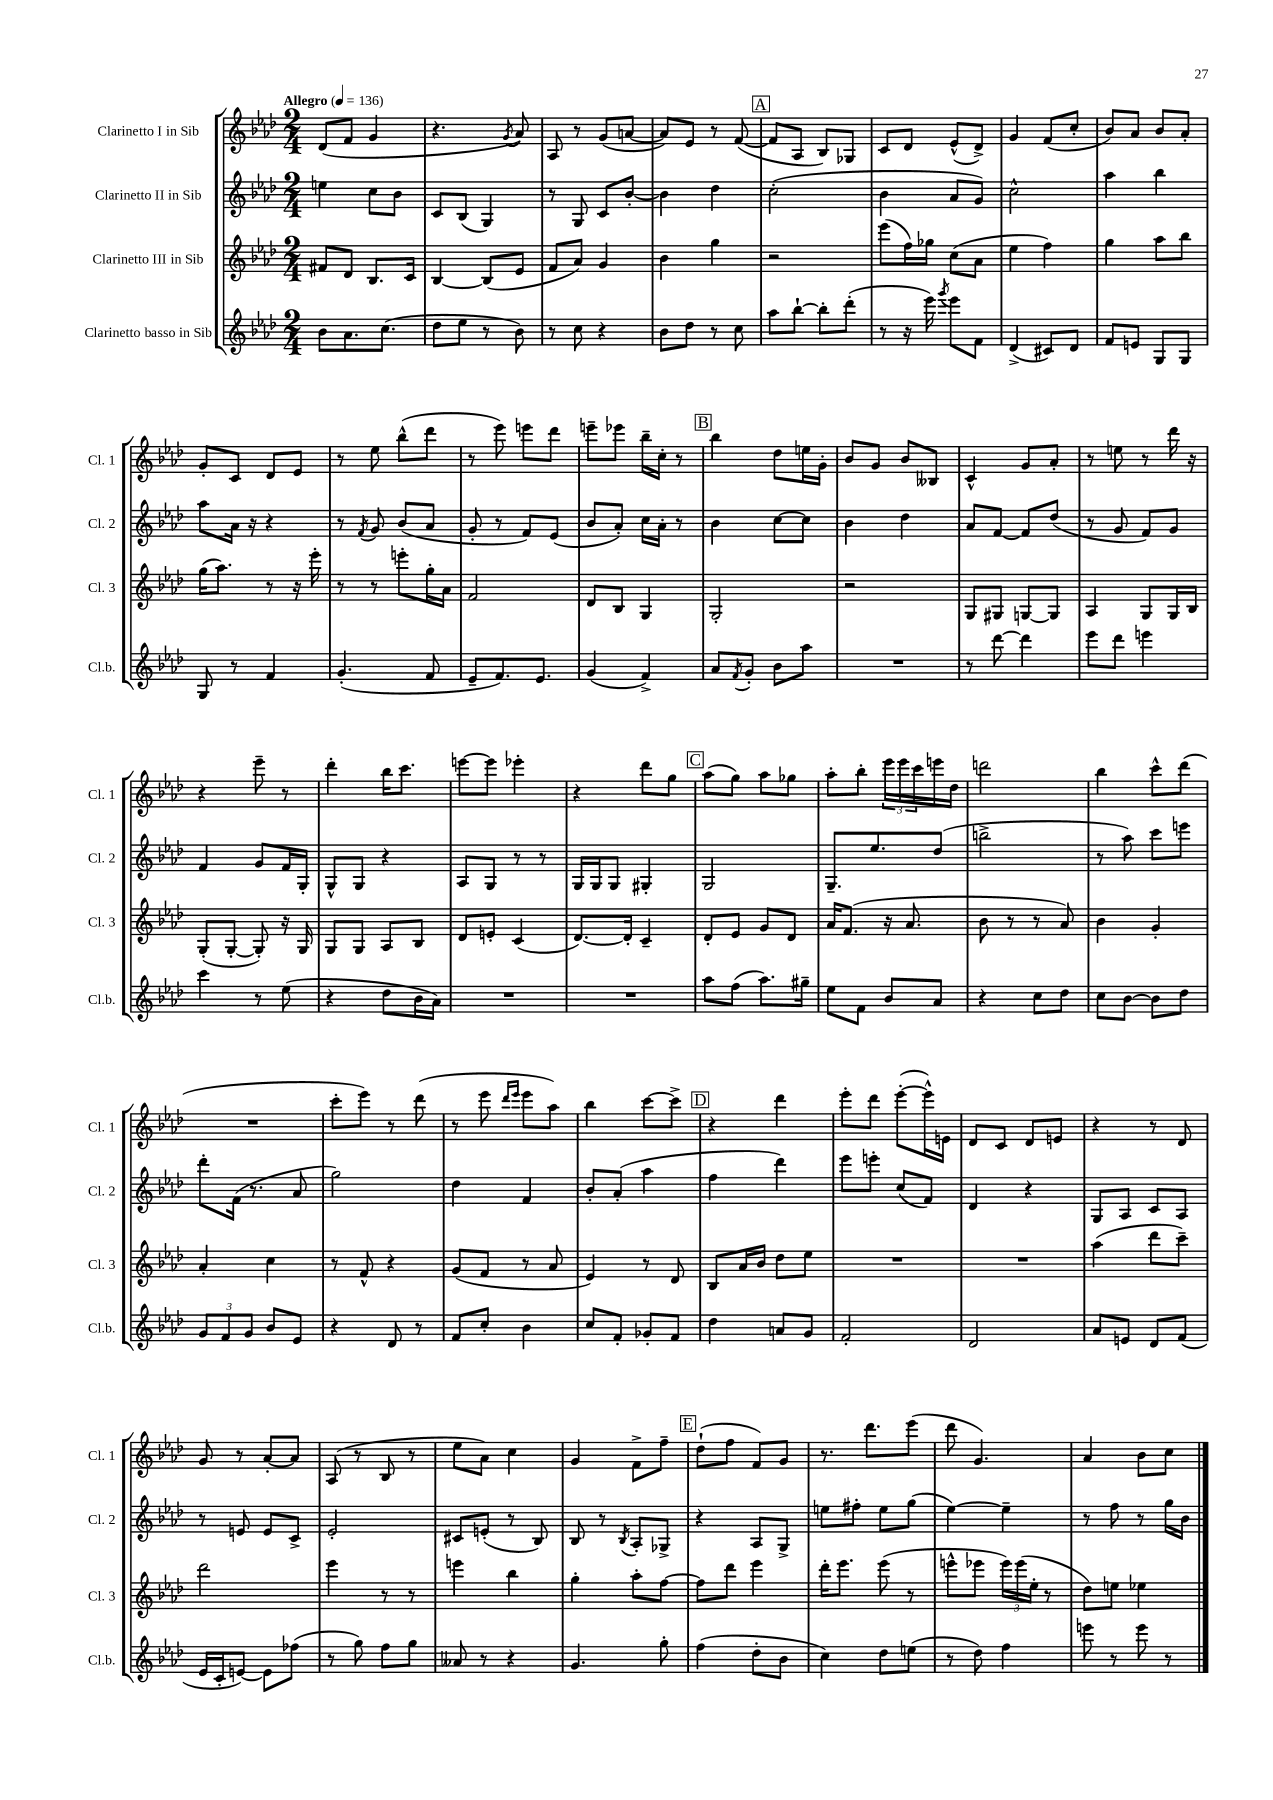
<<
\new StaffGroup <<
\new Staff = "s0" \with { instrumentName = "Clarinetto I in Sib" shortInstrumentName = "Cl. 1" } {
    \clef treble \key aes \major \numericTimeSignature \time 2/4 \tempo "Allegro" 4 = 136
    des'8( f'8 g'4 |
    r4. \acciaccatura { g'8 } aes'8) |
    aes8 r8 g'8( a'8~ |
    a'8) ees'8 r8 f'8~( |
    \mark \markup { \box "A" } f'8 aes8 bes8) ges8 |
    c'8 des'8 ees'8-^( des'8->) |
    g'4 f'8( c''8-. |
    bes'8) aes'8 bes'8 aes'8-. |
    g'8-. c'8 des'8 ees'8 |
    r8 ees''8 bes''8-^( des'''8 |
    r8 ees'''8) e'''8 des'''8 |
    e'''8-- ees'''8 bes''16-- c''16-. r8 |
    \mark \markup { \box "B" } bes''4 des''8 e''16 g'16-. |
    bes'8 g'8 bes'8 beses8 |
    c'4-^ g'8 aes'8-. |
    r8 e''8 r8 des'''16 r16 |
    r4 ees'''8-- r8 |
    des'''4-. bes''16 c'''8. |
    e'''8~ e'''8 ees'''4-. |
    r4 des'''8 g''8 |
    \mark \markup { \box "C" } aes''8( g''8) aes''8 ges''8 |
    aes''8-. bes''8-. \tuplet 3/2 { ees'''16 ees'''16 c'''16 } e'''16 des''16 |
    d'''2 |
    bes''4 c'''8-^ des'''8( |
    R2 |
    c'''8-. ees'''8) r8 des'''8( |
    r8 ees'''8 \grace { des'''16 ees'''16 } ees'''8 aes''8) |
    bes''4 c'''8~ c'''8-> |
    \mark \markup { \box "D" } r4 des'''4 |
    ees'''8-. des'''8 ees'''8~-.( ees'''16-^) e'16 |
    des'8 c'8 des'8 e'8 |
    r4 r8 des'8 |
    g'8 r8 aes'8~-. aes'8 |
    aes8( r8 bes8 r8 |
    ees''8 aes'8) c''4 |
    g'4 f'8-> f''8-- |
    \mark \markup { \box "E" } des''8-!( f''8 f'8) g'8 |
    r8. des'''8. ees'''8( |
    des'''8 g'4.) |
    aes'4 bes'8 c''8 \bar "|." |
}
\new Staff = "s1" \with { instrumentName = "Clarinetto II in Sib" shortInstrumentName = "Cl. 2" } {
    \clef treble \key aes \major \numericTimeSignature \time 2/4
    e''4 c''8 bes'8 |
    c'8 bes8( g4) |
    r8 g8 c'8 bes'8~-. |
    bes'4 des''4 |
    \mark \markup { \box "A" } c''2-.( |
    bes'4 aes'8 g'8) |
    c''2-^ |
    aes''4 bes''4 |
    aes''8 aes'16 r16 r4 |
    r8 \acciaccatura { f'8 } g'8 bes'8( aes'8 |
    g'8-. r8 f'8) ees'8( |
    bes'8 aes'8-.) c''16 aes'16-. r8 |
    \mark \markup { \box "B" } bes'4 c''8~ c''8 |
    bes'4 des''4 |
    aes'8 f'8~ f'8 des''8( |
    r8 g'8 f'8) g'8 |
    f'4 g'8 f'16 g16-. |
    g8-^ g8 r4 |
    aes8 g8 r8 r8 |
    g16 g16 g8 gis4-. |
    \mark \markup { \box "C" } g2 |
    g8.-- ees''8. des''8( |
    b''2-> |
    r8 aes''8) c'''8 e'''8 |
    des'''8-. f'16( r8. aes'8 |
    g''2) |
    des''4 f'4 |
    bes'8-. aes'8-.( aes''4 |
    \mark \markup { \box "D" } f''4 des'''4) |
    ees'''8 e'''8-. c''8( f'8) |
    des'4 r4 |
    g8 aes8 c'8 aes8 |
    r8 e'8 e'8 c'8-> |
    ees'2-. |
    cis'8 e'8-.( r8 bes8) |
    bes8 r8 \acciaccatura { bes8 } aes8-. ges8-> |
    \mark \markup { \box "E" } r4 aes8 g8-> |
    e''8 fis''8-. e''8 g''8( |
    ees''4~) ees''4-- |
    r8 f''8 r8 g''16 bes'16 \bar "|." |
}
\new Staff = "s2" \with { instrumentName = "Clarinetto III in Sib" shortInstrumentName = "Cl. 3" } {
    \clef treble \key aes \major \numericTimeSignature \time 2/4
    fis'8 des'8 bes8. c'16 |
    bes4~ bes8( ees'8 |
    f'8 aes'8) g'4 |
    bes'4 g''4 |
    \mark \markup { \box "A" } r2 |
    ees'''8( f''16) ges''16 c''8( aes'8 |
    ees''4 f''4) |
    g''4 aes''8 bes''8 |
    g''16( aes''8.) r8 r16 ees'''16-. |
    r8 r8 e'''8-. g''16-. aes'16 |
    f'2 |
    des'8 bes8 g4 |
    \mark \markup { \box "B" } g2-. |
    r2 |
    g8 gis8 g8~ g8 |
    aes4 g8 g16 bes16 |
    g8-.( g8~-. g8-.) r16 g16 |
    g8 g8 aes8 bes8 |
    des'8 e'8-. c'4( |
    des'8.~) des'16-. c'4-- |
    \mark \markup { \box "C" } des'8-. ees'8 g'8 des'8 |
    aes'16 f'8.( r16 aes'8. |
    bes'8 r8 r8 aes'8) |
    bes'4 g'4-. |
    aes'4-. c''4 |
    r8 f'8-^ r4 |
    g'8( f'8 r8 aes'8 |
    ees'4) r8 des'8 |
    \mark \markup { \box "D" } bes8 aes'16 bes'16 des''8 ees''8 |
    R2 |
    R2 |
    aes''4( des'''8 c'''8--) |
    des'''2 |
    ees'''4 r8 r8 |
    e'''4 bes''4 |
    g''4-. aes''8-. f''8~ |
    \mark \markup { \box "E" } f''8 des'''8 ees'''4 |
    des'''16-. ees'''8. ees'''8( r8 |
    e'''8-^ ees'''8 \tuplet 3/2 { ees'''16) ees'''16( ees''16-. } r8 |
    des''8) e''8 ees''4 \bar "|." |
}
\new Staff = "s3" \with { instrumentName = "Clarinetto basso in Sib" shortInstrumentName = "Cl.b." } {
    \clef treble \key aes \major \numericTimeSignature \time 2/4
    bes'8 aes'8. c''8.( |
    des''8 ees''8 r8 bes'8) |
    r8 c''8 r4 |
    bes'8 des''8 r8 c''8 |
    \mark \markup { \box "A" } aes''8 bes''8~-! bes''8-. des'''8-.( |
    r8 r16 ees'''16) \acciaccatura { g'''8 } ees'''8 f'8 |
    des'4->( cis'8) des'8 |
    f'8 e'8 g8 g8 |
    g8 r8 f'4 |
    g'4.-.( f'8 |
    ees'8-- f'8.) ees'8. |
    g'4( f'4->) |
    \mark \markup { \box "B" } aes'8 \acciaccatura { f'8 } g'8-. bes'8 aes''8 |
    R2 |
    r8 des'''8~ des'''4 |
    ees'''8 des'''8 e'''4 |
    c'''4 r8 ees''8( |
    r4 des''8 bes'16 aes'16) |
    R2 |
    R2 |
    \mark \markup { \box "C" } aes''8 f''8( aes''8.) gis''16-- |
    ees''8 f'8 bes'8 aes'8 |
    r4 c''8 des''8 |
    c''8 bes'8~ bes'8 des''8 |
    \tuplet 3/2 { g'8 f'8 g'8 } bes'8 ees'8 |
    r4 des'8 r8 |
    f'8 c''8-. bes'4 |
    c''8 f'8-. ges'8-. f'8 |
    \mark \markup { \box "D" } des''4 a'8 g'8 |
    f'2-. |
    des'2 |
    aes'8 e'8 des'8 f'8( |
    ees'16 c'16-. e'8~) e'8 fes''8( |
    r8 g''8) f''8 g''8 |
    aeses'8 r8 r4 |
    g'4. g''8-. |
    \mark \markup { \box "E" } f''4( des''8-. bes'8 |
    c''4) des''8 e''8( |
    r8 des''8) f''4 |
    e'''8 r8 e'''8 r8 \bar "|." |
}
>>
>>
\layout { \context { \Score \remove "Bar_number_engraver" } }
